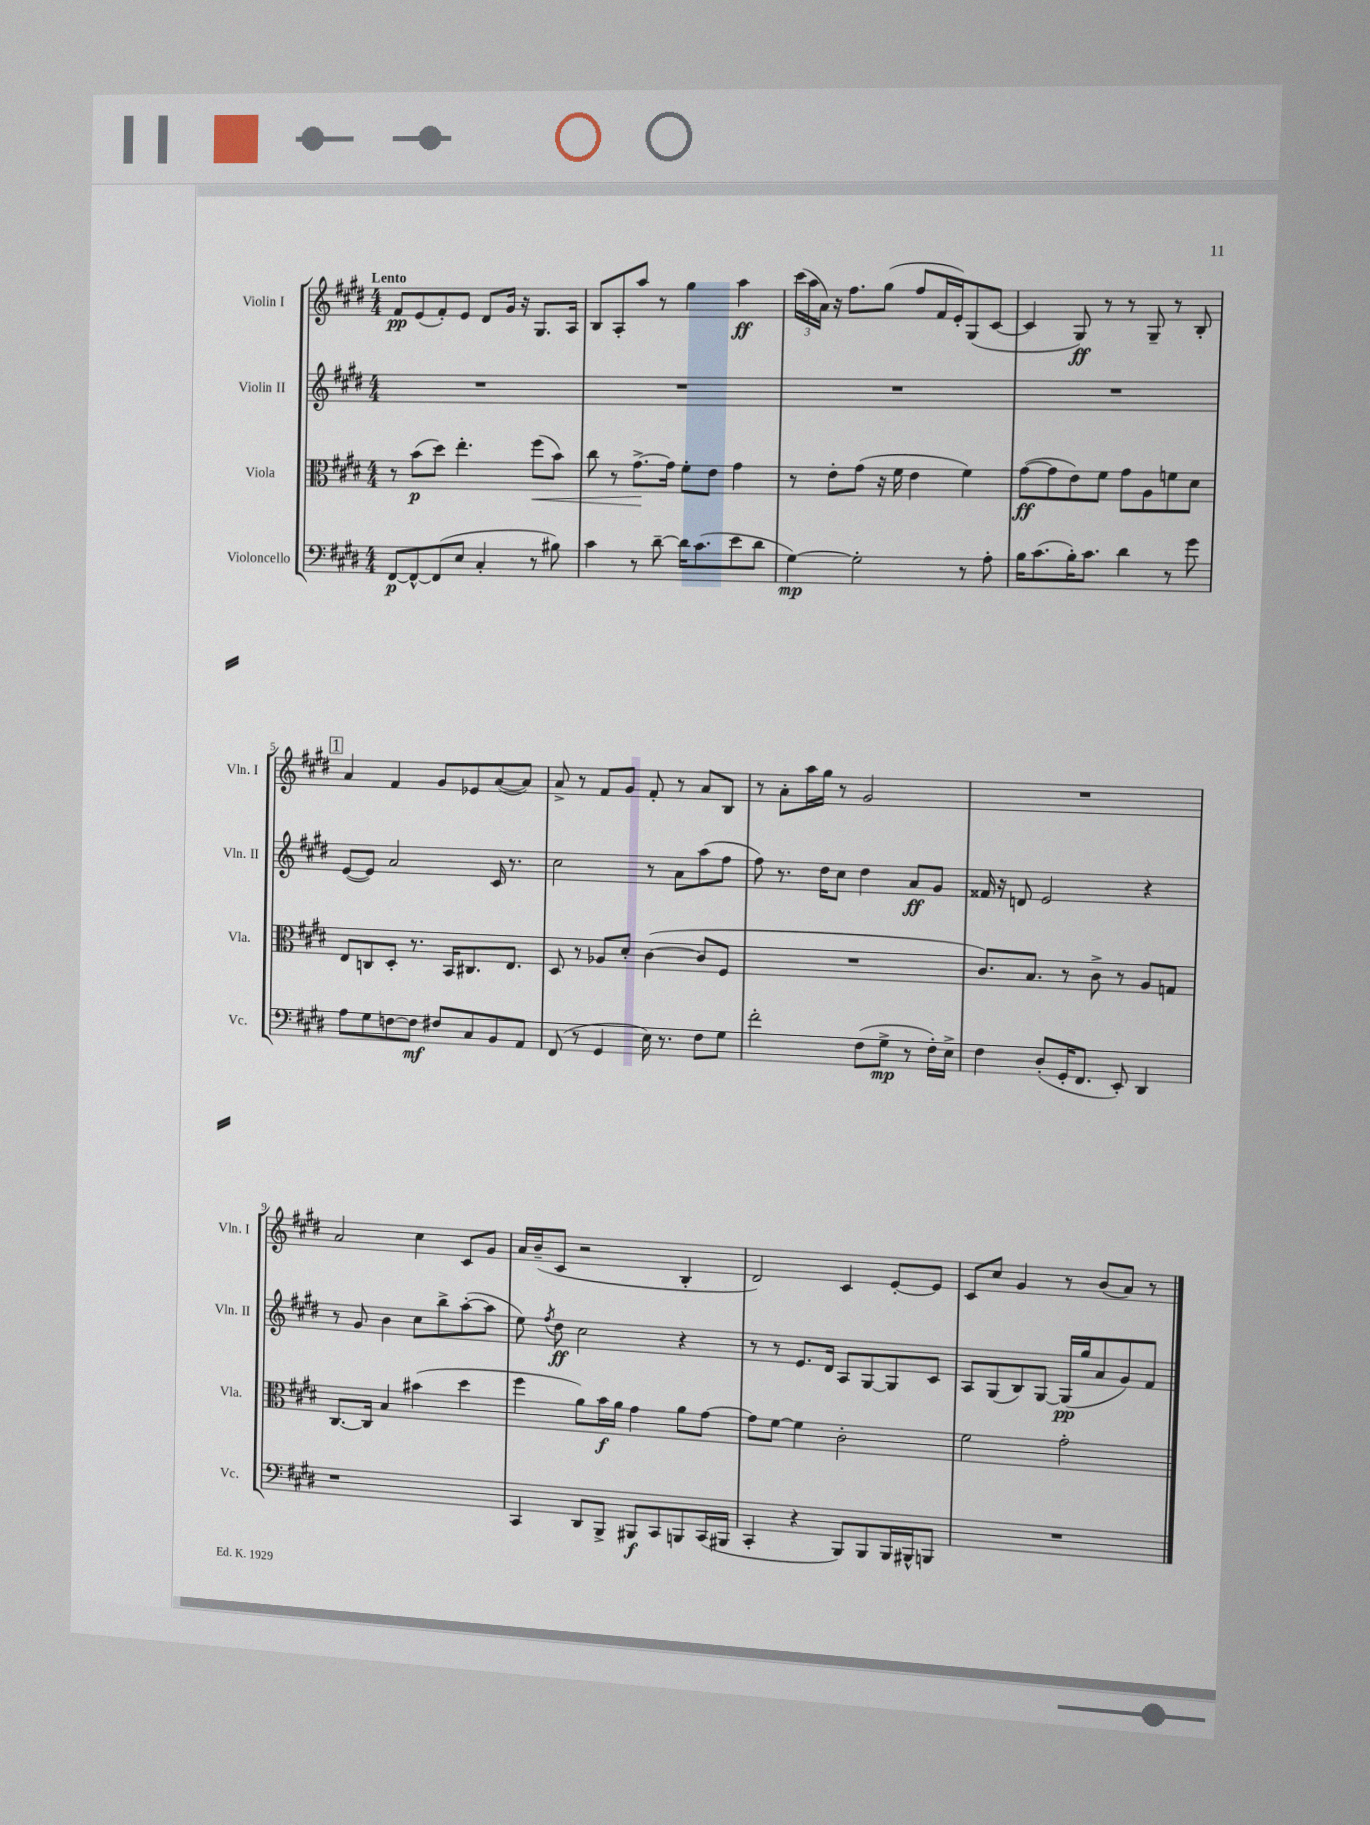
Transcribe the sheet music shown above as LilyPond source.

<<
\new StaffGroup <<
\new Staff = "s0" \with { instrumentName = "Violin I" shortInstrumentName = "Vln. I" } {
    \clef treble \key e \major \numericTimeSignature \time 4/4 \tempo "Lento"
    \autoBeamOff fis'8[\pp e'8( fis'8-.) e'8] dis'8[ gis'16] r16 gis8.[ a16] |
    b8[ a8-. a''8] r8 gis''4 a''4\ff |
    \tuplet 3/2 { cis'''16[( a''16 a'16]) } r16 fis''8.[ gis''8]( fis''8[ fis'16 e'16-.) gis8( cis'8]~ |
    cis'4 gis8\ff) r8 r8 gis8-- r8 b8-. |
    \mark \markup { \box "1" } a'4 fis'4 gis'8[ ees'8 a'8~( a'8]) |
    a'8-> r8 fis'8[ gis'8] fis'8-. r8 a'8[ b8] |
    r8 a'8[-. a''16 gis''16] r8 gis'2 |
    R1 |
    a'2 cis''4 cis'8[ gis'8] |
    a'16[ b'16--( cis'8] r2 b4-. |
    dis'2) cis'4 e'8[~-. e'8] |
    cis'8[ cis''8] gis'4 r8 b'8[( a'8]) r8 \bar "|." |
}
\new Staff = "s1" \with { instrumentName = "Violin II" shortInstrumentName = "Vln. II" } {
    \clef treble \key e \major \numericTimeSignature \time 4/4
    \autoBeamOff R1 |
    R1 |
    R1 |
    R1 |
    \mark \markup { \box "1" } e'8[~( e'8]) a'2 cis'16 r8. |
    cis''2 r8 a'8[ a''8( fis''8] |
    fis''8) r8. dis''16[ cis''8] dis''4 a'8[\ff gis'8] |
    fisis'16 r16 d'8 e'2 r4 |
    r8 gis'8 b'4 cis''8[ b''8-> a''8~-.( a''8] |
    e''8) \acciaccatura { fis''8 } dis''8\ff cis''2 r4 |
    r8 r8 e'8.[ dis'16] a8[ gis8~ gis8 cis'8] |
    a8[ gis8( b8) gis8]~ gis16[\pp( gis''16 a'8 gis'8) fis'8] \bar "|." |
}
\new Staff = "s2" \with { instrumentName = "Viola" shortInstrumentName = "Vla." } {
    \clef alto \key e \major \numericTimeSignature \time 4/4
    \autoBeamOff r8 b'8[\p( dis''8]) e''4.-. fis''8[\<( b'8]) |
    cis''8 r8 gis'8.[~->\! gis'16] fis'8[-. e'8] gis'4 |
    r8 e'8[-. gis'8]( r16 fis'16 e'4 fis'4) |
    gis'8[~\ff( gis'8 e'8) fis'8] gis'8[ a8 f'8 dis'8] |
    \mark \markup { \box "1" } e8[ c8 dis8]-. r8. b,16[ cis8. e8.] |
    dis8 r8 aes8[ dis'8]-. cis'4~( cis'8[ fis8] |
    R1 |
    cis'8.[) b8.] r8 cis'8-> r8 a8[ g8] |
    cis8.[~ cis16] b4 bis'4( dis''4 |
    fis''4 a'8[) b'16\f a'16] gis'4 a'8[ gis'8]~ |
    gis'8[ fis'8]~ fis'4 cis'2-. |
    fis'2 gis'2-. \bar "|." |
}
\new Staff = "s3" \with { instrumentName = "Violoncello" shortInstrumentName = "Vc." } {
    \clef bass \key e \major \numericTimeSignature \time 4/4
    \autoBeamOff fis,8[~\p fis,8~-^ fis,8( e8] cis4-. r8 bis8) |
    cis'4 r8 dis'8~-- dis'16[ cis'8.( e'8 dis'8] |
    gis4~\mp) gis2-. r8 a8-. |
    b16[ cis'8.( b16-.) cis'8.] dis'4 r8 gis'8 |
    \mark \markup { \box "1" } a8[ gis8 f8~ f8]\mf fis8[ cis8 b,8 a,8] |
    fis,8( r8 gis,4 e16) r8. fis8[ gis8] |
    fis'2-. fis8[( gis8]->\mp r8 fis16[-.) e16]-> |
    fis4 dis8[-.( gis,16-. fis,8.] e,8-.) dis,4 |
    r1 |
    cis,4 dis,8[ b,,8]-> bis,,8[\f cis,8 b,,8 cis,16( bis,,16] |
    cis,4-. r4 b,,8[) b,,8 b,,16 bis,,16-^ b,,8] |
    R1 \bar "|." |
}
>>
>>
